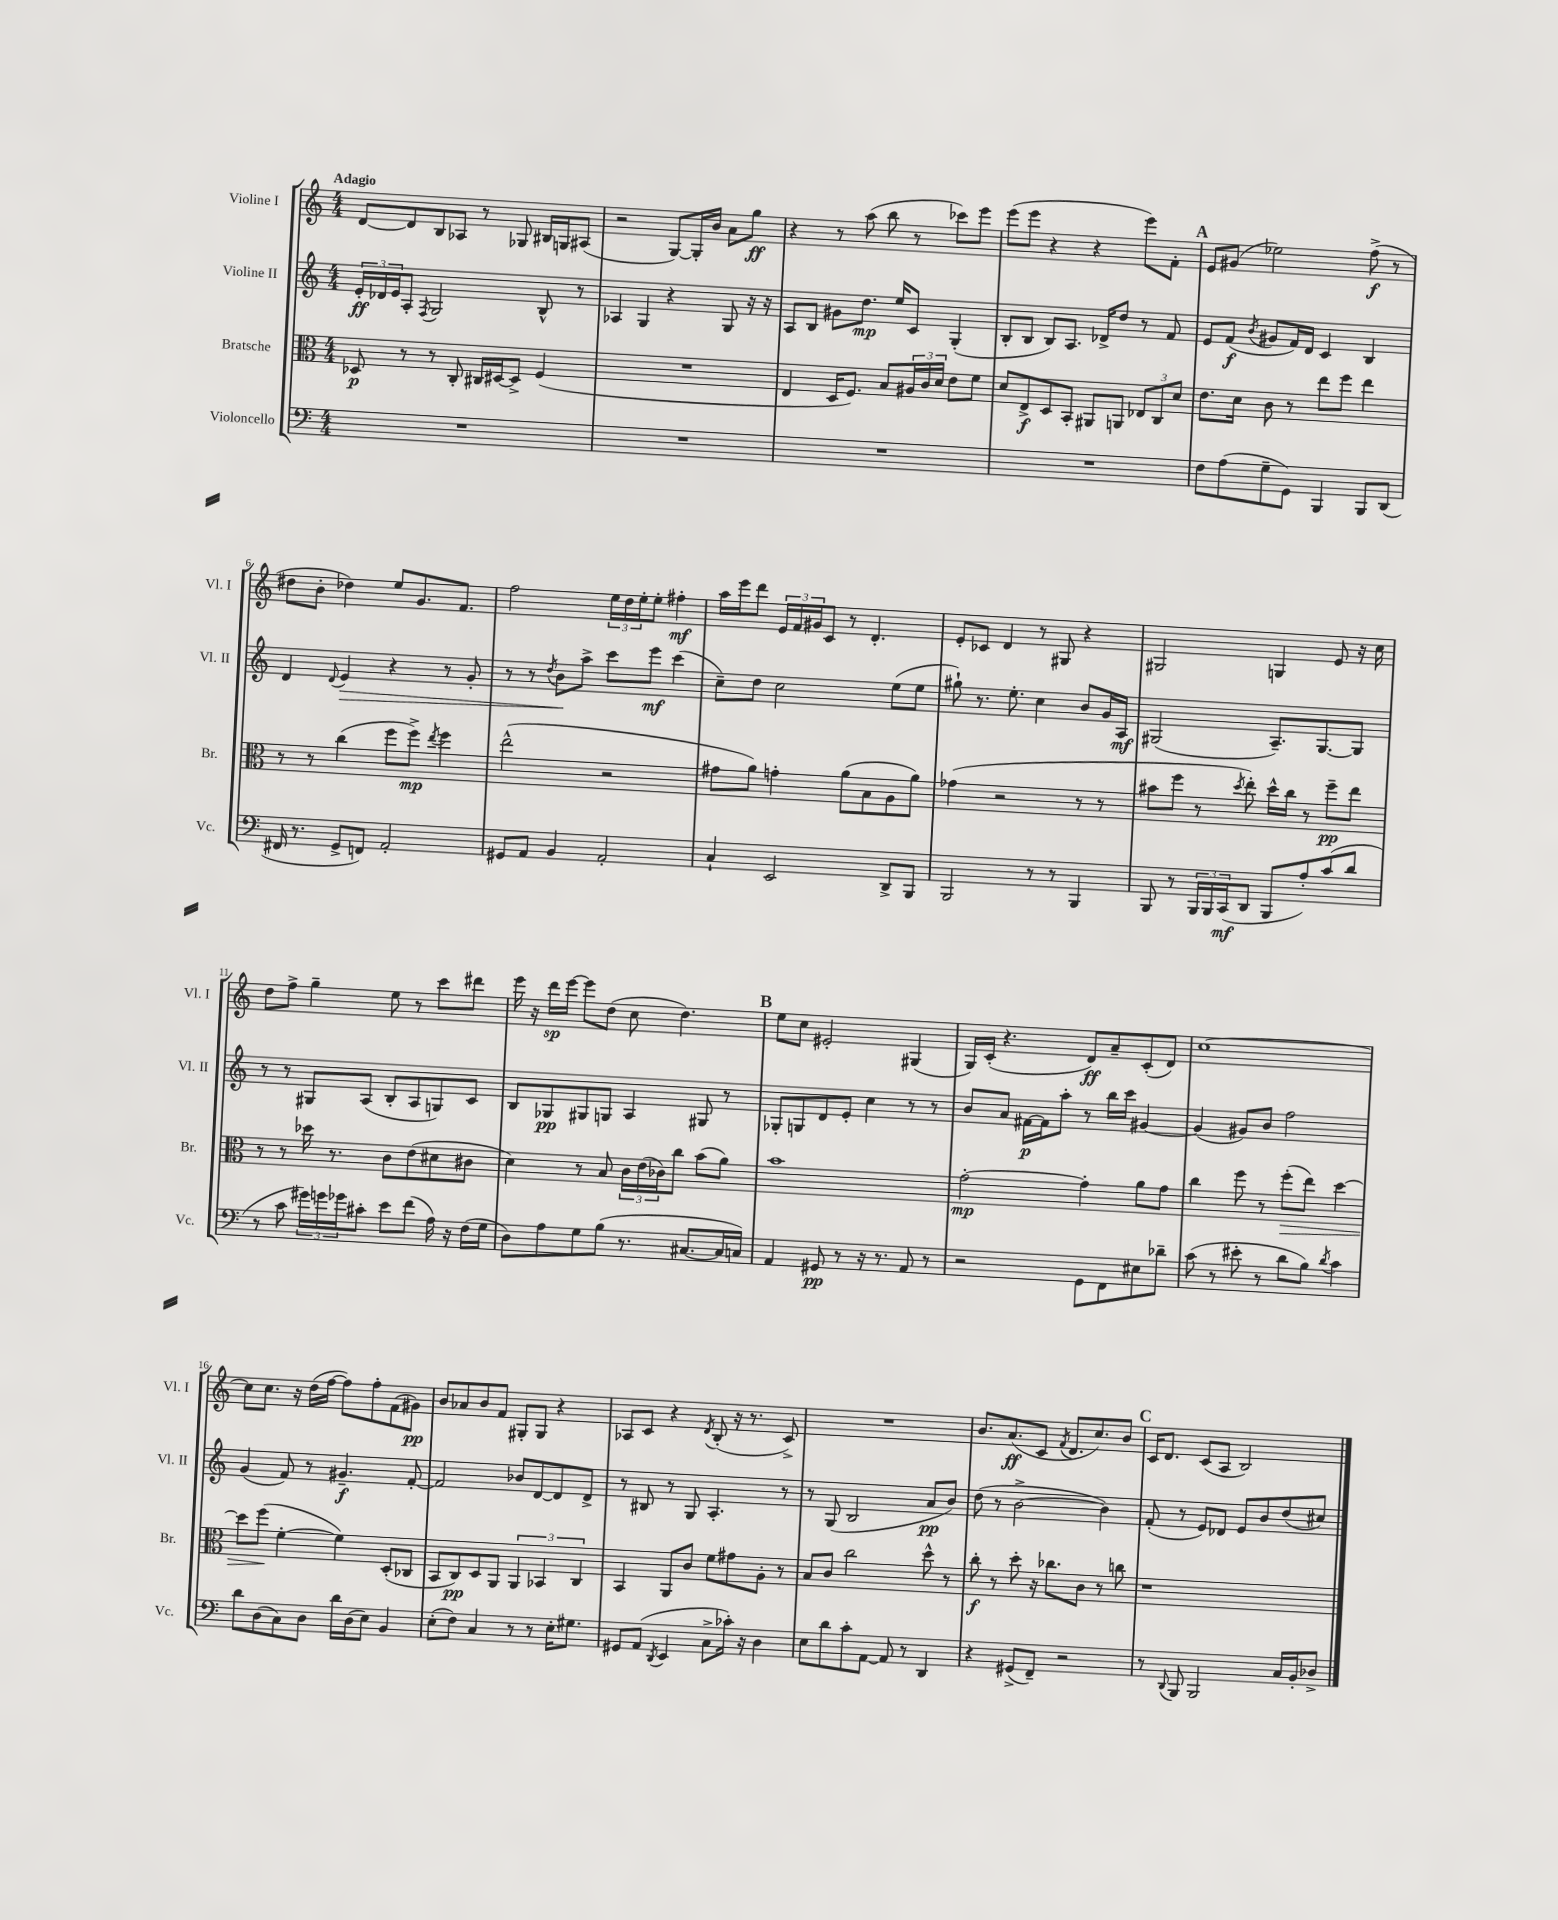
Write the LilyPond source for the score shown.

<<
\new StaffGroup <<
\new Staff = "s0" \with { instrumentName = "Violine I" shortInstrumentName = "Vl. I" } {
    \clef treble \key c \major \numericTimeSignature \time 4/4 \tempo "Adagio"
    d'8~ d'8 b8 aes8 r8 ges8 bis16 g16 ais8( |
    r2 g8~) g16-. b'16 a'8 g''8\ff |
    r4 r8 a''8( b''8 r8 ces'''8) e'''8 |
    e'''8( e'''8 r4 r4 e'''8) f'8-. |
    \mark \markup { \bold "A" } e'8 gis'8( ees''2) f''8->\f( r8 |
    dis''8 b'8-. des''4) e''8 g'8. f'8. |
    f''2 \tuplet 3/2 { e''16 d''16 e''16-. } e''8-. fis''4-.\mf |
    a''16 e'''16 d'''8 \tuplet 3/2 { e'16 f'16 gis'16 } c'8 r8 d'4.-. |
    e'8-. ces'8 d'4 r8 gis8 r4 |
    gis2 g4 e'8 r16 c''16 |
    d''8 f''8-> g''4-- e''8 r8 c'''8 dis'''8 |
    e'''16 r16 d'''16\sp e'''16~ e'''8 d''8( c''8 d''4.) |
    \mark \markup { \bold "B" } e''8 c''8 eis'2-. gis4( |
    g16) c'16-.( r4. d'8\ff) a'8-- c'8-.( d'8) |
    c''1~ |
    c''8 c''8. r16 d''16( f''16~ f''8) f''8-. f'8( gis'8\pp) |
    b'8 aes'8 b'8 f'8 gis8-. gis8 r4 |
    aes8 c'8 r4 \acciaccatura { d'8 } b8-.( r16 r8. c'8->) |
    R1 |
    b'8. a'8.\ff( c'8 \acciaccatura { f'8 } d'8. c''8.) b'8 |
    \mark \markup { \bold "C" } c'16 d'8. c'8( a8 b2) \bar "|." |
}
\new Staff = "s1" \with { instrumentName = "Violine II" shortInstrumentName = "Vl. II" } {
    \clef treble \key c \major \numericTimeSignature \time 4/4
    \tuplet 3/2 { e'16-.\ff des'16 e'16 } a8-. \acciaccatura { f8 } g2 b8-^ r8 |
    aes4 g4 r4 g8 r16 r16 |
    a8 b8 gis'8 d''8.\mp e''16 c'8 g4-.( |
    b8-. b8 b8) a8. des'16-> d''8 r8 f'8 |
    \mark \markup { \bold "A" } e'8 f'8\f( \acciaccatura { b'8 } gis'8 f'16) d'16 c'4 b4 |
    d'4 \appoggiatura { d'8 } e'4\> r4 r8 g'8-. |
    r8 r8 \acciaccatura { d''8 } b'8\! a''8-> c'''8 e'''8\mf c'''4( |
    c''8--) d''8 c''2 e''8( e''8 |
    gis''8-!) r8. e''8.-. c''4 b'8 g'16 a16\mf |
    gis2( a8.--) gis8.~ gis8 |
    r8 r8 gis8 a8( b8-. a8 g8) c'8 |
    b8 ges8\pp gis8 g8 a4 gis8 r8 |
    \mark \markup { \bold "B" } ges8-. g8 d'8 e'8-. c''4 r8 r8 |
    b'8 a'8 fis'16~\p fis'16 a''8-. r8 b''16 c'''16 gis'4~ |
    gis'4( gis'8) b'8 f''2 |
    g'4( f'8) r8 gis'4.--\f f'8~-. |
    f'2 bes'8 d'8~ d'8 d'8-> |
    r8 bis8 r8 g8 a4.-. r8 |
    r8 g8( b2 a'8\pp b'8) |
    d''8( r8 b'2~-> b'4) |
    \mark \markup { \bold "C" } f'8-.( r8 e'8) des'8 e'8 b'8 d''8( cis''8) \bar "|." |
}
\new Staff = "s2" \with { instrumentName = "Bratsche" shortInstrumentName = "Br." } {
    \clef alto \key c \major \numericTimeSignature \time 4/4
    des8\p r8 r8 c8-. cis16 dis16~ dis8-> f4( |
    R1 |
    e4 d16 f8.) b8 \tuplet 3/2 { ais16 c'16 d'16 } e'8 f'8 |
    d'8 e8->\f d8 b,8-. ais,8 a,8 \tuplet 3/2 { ees8 c8 d'8 } |
    \mark \markup { \bold "A" } e'8. d'16 c'8 r8 e''8 f''8 e''4 |
    r8 r8 c''4( f''8 f''8->\mp) \acciaccatura { e''8 } f''4 |
    e''2-^( r2 |
    gis'8 a'8) g'4-. a'8( b8 a8 a'8) |
    ges'4( r2 r8 r8 |
    bis'8 f''8 r8 \acciaccatura { d''8 } e''8-.) d''16-^ c''16 r8 f''8--\pp e''8 |
    r8 r8 des''16 r8. c'8 e'8( dis'8 cis'8 |
    d'4) r8 b8 \tuplet 3/2 { c'16 e'16( ces'16) } c''8 b'8( a'8) |
    \mark \markup { \bold "B" } b'1 |
    g'2~-.\mp g'4-. a'8 g'8 |
    c''4 f''8 r8 f''8-.\>( e''8) d''4~ |
    d''8 f''8\!( f'4~-. f'4) d8-.( ces8 |
    b,8 c8\pp) d8 a,8 \tuplet 3/2 { a,4 bes,4 c4 } |
    b,4 a,8 c'8 f'8 gis'8 a8-. r8 |
    b8 c'8 c''2 d''8-^ r8 |
    c''8-.\f r8 d''8-. r16 ces''8. c'8 r8 c''8 |
    \mark \markup { \bold "C" } r1 \bar "|." |
}
\new Staff = "s3" \with { instrumentName = "Violoncello" shortInstrumentName = "Vc." } {
    \clef bass \key c \major \numericTimeSignature \time 4/4
    R1 |
    R1 |
    R1 |
    R1 |
    \mark \markup { \bold "A" } f8 a8( g8-- g,8) b,,4 b,,8 d,8( |
    fis,16 r8. g,8-> f,8) a,2-. |
    gis,8 a,8 b,4 a,2-. |
    c4-! e,2 d,8-> b,,8 |
    b,,2 r8 r8 b,,4 |
    b,,8 r8 \tuplet 3/2 { b,,16 b,,16 c,16\mf( } d,8 b,,8 a8-.) c'8( d'8 |
    r8 c'8 \tuplet 3/2 { gis'16) g'16 ges'16 } cis'8-. e'8 f'8( a16) r16 f16( g16 |
    d8) a8 g8 b8( r8. cis8.~ cis16 c16) |
    \mark \markup { \bold "B" } a,4 gis,8\pp r8 r16 r8. a,8 r8 |
    r2 g,8 f,8 eis8 des'8-- |
    c'8( r8 eis'8-. r8 d'8 b8) \acciaccatura { d'8 } c'4 |
    d'8 d8( c8) d8 d'16 d16( e8) b,4 |
    e8-.( f8) c4 r8 r8 e16-. gis8. |
    gis,8 a,8( \acciaccatura { d,8 } e,4 c8-> ces'16-.) r16 d4 |
    e8 d'8 c'8-. a,8~ a,8 r8 d,4 |
    r4 gis,8->( f,8--) r2 |
    \mark \markup { \bold "C" } r8 \appoggiatura { d,8 } b,,8 b,,2 c16 b,16-. des8-> \bar "|." |
}
>>
>>
